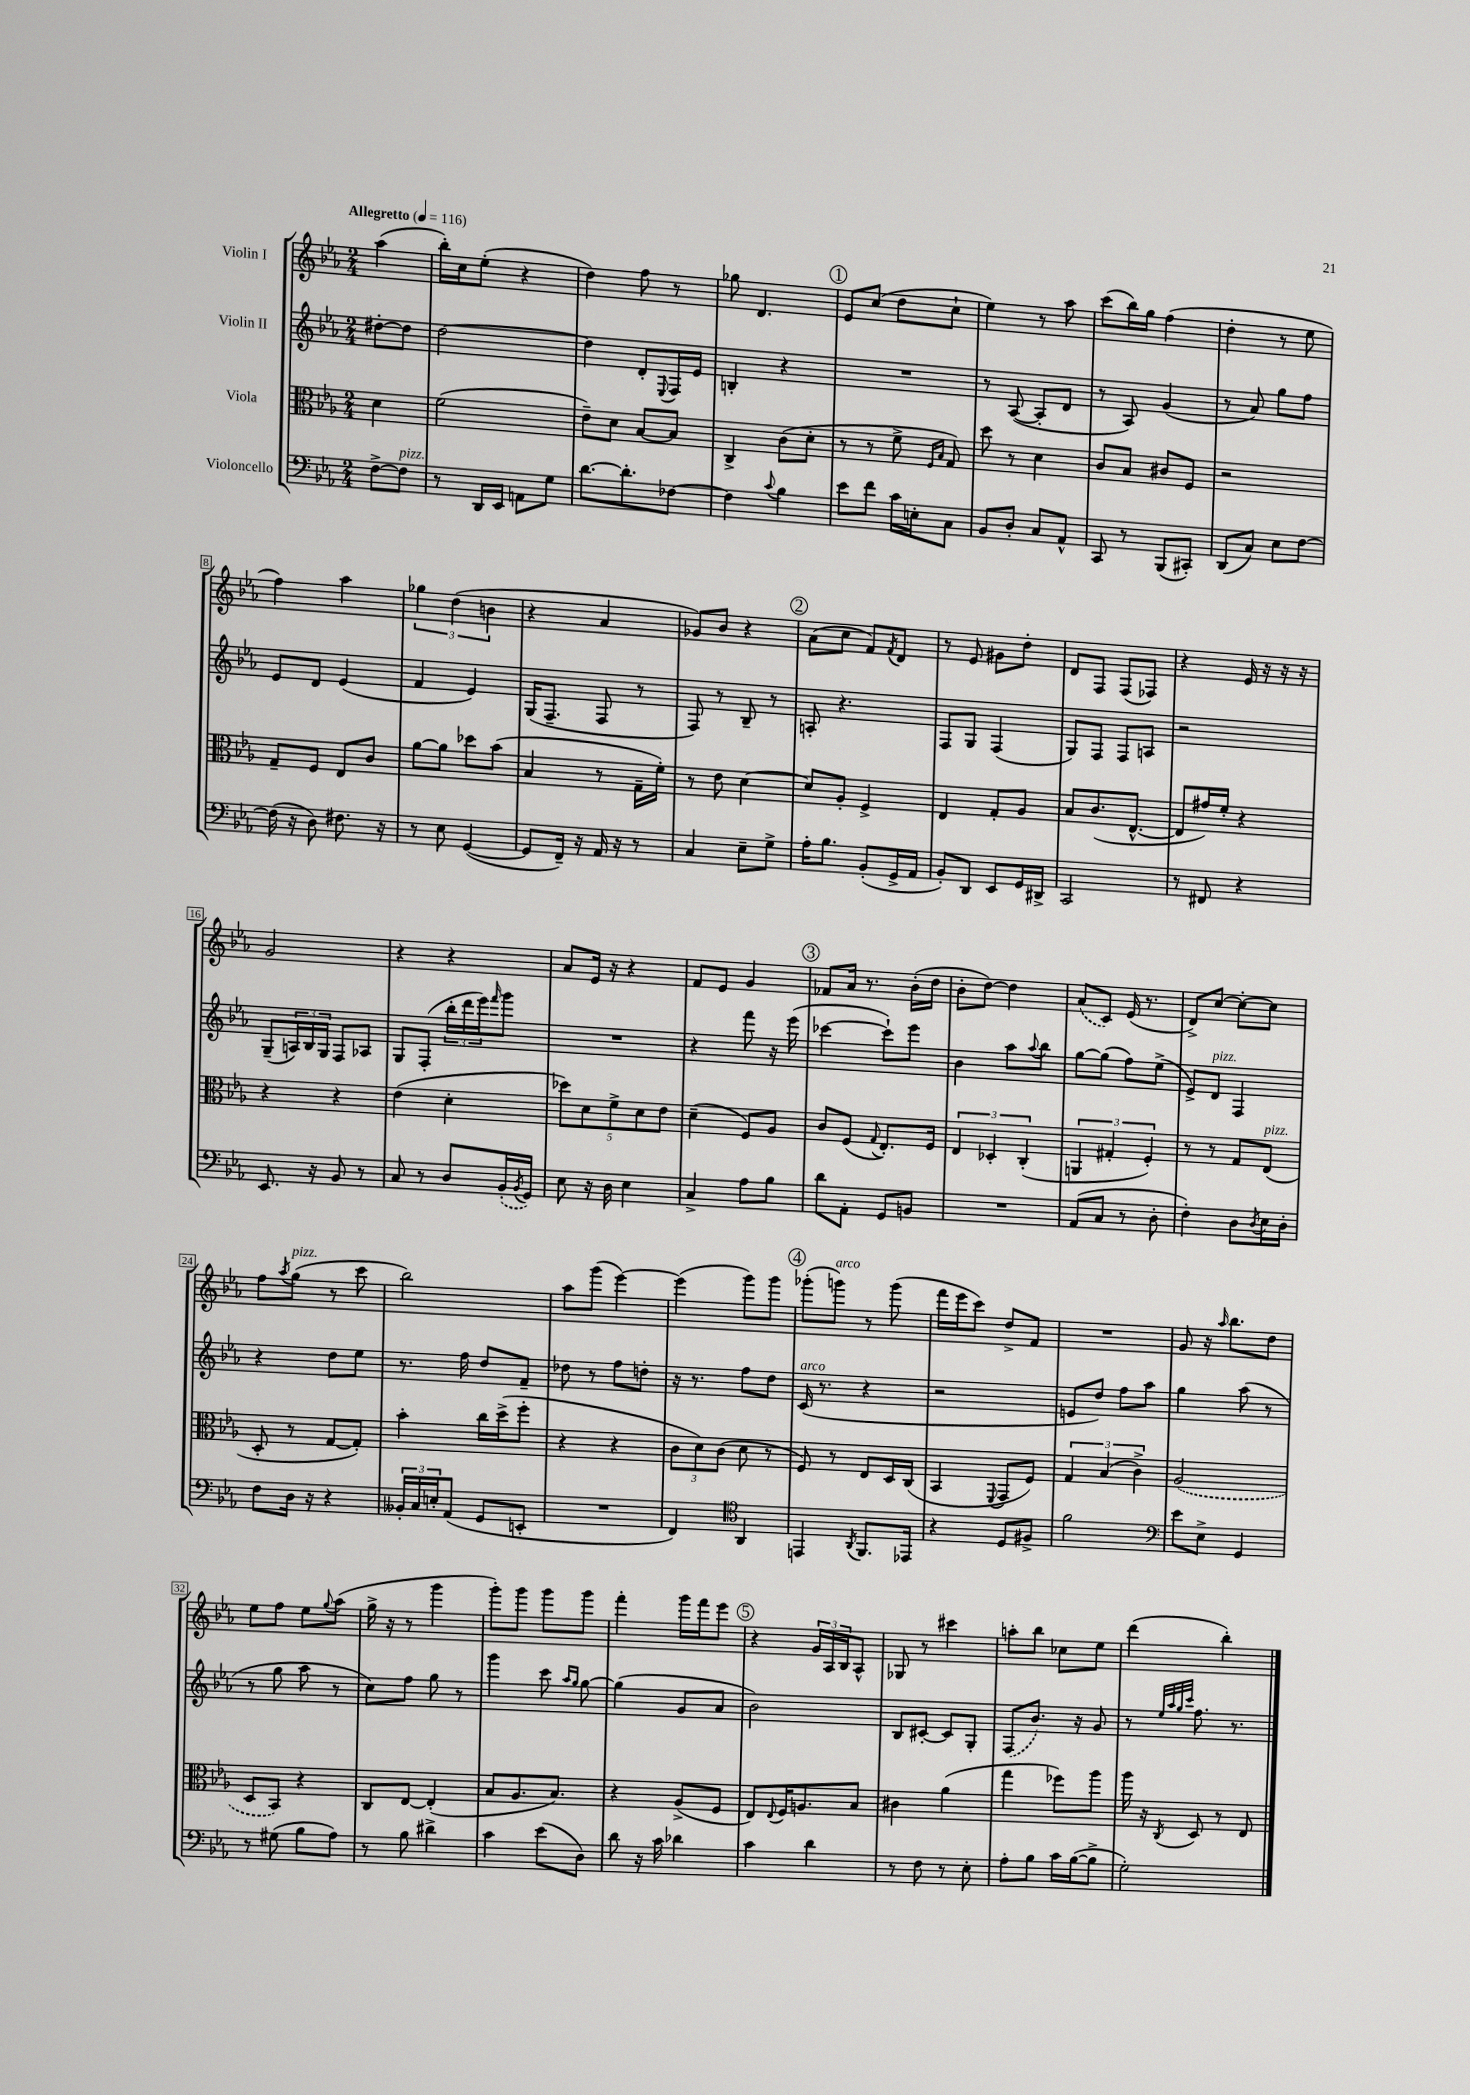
<<
\new StaffGroup <<
\new Staff = "s0" \with { instrumentName = "Violin I" } {
    \clef treble \key ees \major \numericTimeSignature \time 2/4 \partial 4 \tempo "Allegretto" 4 = 116
    aes''4( |
    bes''16-.) c''16 ees''8-.( r4 |
    d''4) f''8 r8 |
    ges''8 d'4. |
    \mark \markup { \circle "1" } ees'8 c''8( d''8 c''8-! |
    ees''4) r8 aes''8 |
    c'''8( bes''16) g''16 f''4( |
    d''4-. r8 ees''8 |
    f''4) aes''4 |
    \tuplet 3/2 { ges''4 d''4( b'4 } |
    r4 aes'4 |
    ges'8) bes'8 r4 |
    \mark \markup { \circle "2" } aes'8( c''8 f'8) \acciaccatura { f'8 } d'8 |
    r8 ees'8 gis'8 d''8-. |
    d'8 f8 f8( fes8) |
    r4 ees'16 r16 r16 r16 |
    g'2 |
    r4 r4 |
    aes'8 ees'16 r16 r4 |
    f'8 ees'8 g'4 |
    \mark \markup { \circle "3" } fes'8 aes'16 r8. bes'16-.( d''16 |
    bes'8-. d''8~) d''4 |
    \once \slurDashed aes'8( c'8) ees'16( r8. |
    d'8->) c''8~ c''8~-. c''8 |
    f''8 \acciaccatura { aes''8 } g''8^\markup { \italic "pizz." }( r8 c'''8 |
    bes''2) |
    aes''8 g'''8( ees'''4~) |
    ees'''4( g'''8) g'''8 |
    \mark \markup { \circle "4" } ges'''8-.( g'''8^\markup { \italic "arco" }) r8 g'''8( |
    f'''16 ees'''16 c'''8) d''8-> f'8 |
    R2 |
    g'8 r16 \grace { aes''16 } bes''8. d''8 |
    ees''8 f''8 ees''8 \appoggiatura { g''8 } aes''8( |
    g''16-> r16 r8 g'''4 |
    g'''8-.) g'''8 g'''8 g'''8 |
    f'''4-. g'''16 f'''16 ees'''8 |
    \mark \markup { \circle "5" } r4 \tuplet 3/2 { g'16 aes16 bes16 } aes8-^ |
    ges8 r8 cis'''4 |
    a''8-. bes''8 ces''8 ees''8 |
    d'''4( bes''4-.) \bar "|." |
}
\new Staff = "s1" \with { instrumentName = "Violin II" } {
    \clef treble \key ees \major \numericTimeSignature \time 2/4 \partial 4
    dis''8~-. dis''8 |
    d''2~ |
    d''4 d'8-. \appoggiatura { ees8 } f16 ees'16 |
    b4-. r4 |
    \mark \markup { \circle "1" } R2 |
    r8 aes8~( aes8-. d'8 |
    r8 aes8) g'4( |
    r8 aes'8) g''8 f''8 |
    ees'8 d'8 ees'4( |
    f'4 ees'4) |
    g16( f8.-- f8 r8 |
    f8) r8 bes8-- r8 |
    \mark \markup { \circle "2" } a8-. r4. |
    f8 g8 f4( |
    g8) f8 f8 a8 |
    r2 |
    g8--( \tuplet 3/2 { a16) bes16 g16 } f8 aes8 |
    g8 f8-.( \tuplet 3/2 { bes''16-. d'''16 ees'''16) } \grace { f'''16 } g'''8 |
    R2 |
    r4 f'''8 r16 ees'''16( |
    \mark \markup { \circle "3" } ces'''4~ ces'''8-!) ees'''8 |
    bes'4 aes''8 \appoggiatura { aes''8 } bes''8 |
    g''8~ g''8( f''8) ees''8->( |
    ees'8->) d'8^\markup { \italic "pizz." } f4 |
    r4 d''8 ees''8 |
    r8. f''16 d''8 f'8-- |
    des''8 r8 f''8 d''8-. |
    r16 r8. f''8 d''8 |
    \mark \markup { \circle "4" } c'16^\markup { \italic "arco" }( r8. r4 |
    r2 |
    e'8 d''8) f''8 aes''8 |
    g''4 aes''8( r8 |
    r8 g''8 aes''8 r8 |
    c''8) f''8 g''8 r8 |
    g'''4 c'''8 \grace { aes''16 g''16 } g''8~ |
    g''4( g'8 aes'8 |
    \mark \markup { \circle "5" } bes'2) |
    bes8 cis'8~-. cis'8 g8-. |
    \once \slurDashed f8( bes'8.) r16 g'8 |
    r8 \grace { ees''32 aes''32 g''32 c'''32 } f''8. r8. \bar "|." |
}
\new Staff = "s2" \with { instrumentName = "Viola" } {
    \clef alto \key ees \major \numericTimeSignature \time 2/4 \partial 4
    d'4 |
    f'2( |
    ees'8--) d'8 bes8~ bes8 |
    c4-> c'8( d'8-. |
    \mark \markup { \circle "1" } r8 r8 f'8-> \grace { f16 bes16 } g8) |
    d''8 r8 d'4 |
    c'8 bes8 cis'8 f8 |
    r2 |
    g8-- f8 ees8 c'8 |
    aes'8~ aes'8 des''8 bes'8( |
    bes4 r8 g16-- f'16-.) |
    r8 ees'8 d'4~ |
    \mark \markup { \circle "2" } d'8 aes8-. f4-> |
    ees4 g8-. aes8 |
    bes8 c'8.( ees8.~-^ |
    ees8 gis'16) f'16-. r4 |
    r4 r4 |
    ees'4( d'4-. |
    \tuplet 5/4 { des''8) d'8 f'8-> d'8 ees'8 } |
    d'4--( f8) aes8 |
    \mark \markup { \circle "3" } c'8 f8( \appoggiatura { g8 } ees8.-.) f16 |
    \tuplet 3/2 { ees4 des4-. c4-.( } |
    \tuplet 3/2 { a,4 gis4-. f4-.) } |
    r8 r8 g8 ees8^\markup { \italic "pizz." }( |
    d8-. r8 g8~ g8-.) |
    bes'4-. c''16 d''16->( f''8-. |
    r4 r4 |
    \tuplet 3/2 { c'8 d'8) c'8( } d'8 r8 |
    \mark \markup { \circle "4" } f8) r8 ees8 d16 c16( |
    bes,4 \appoggiatura { f,8 } g,8 f8) |
    \tuplet 3/2 { g4 bes4( c'4->) } |
    \once \slurDashed aes2( |
    d8 bes,8) r4 |
    c8 ees8~ ees4-.( |
    bes8 aes8. bes8.) |
    r4 aes8->( f8 |
    \mark \markup { \circle "5" } ees8) \appoggiatura { ees8 } f16 a8. bes8 |
    cis'4 aes'4( |
    g''4 fes''8) aes''8 |
    aes''16 r16 \acciaccatura { c8 } d8 r8 ees8 \bar "|." |
}
\new Staff = "s3" \with { instrumentName = "Violoncello" } {
    \clef bass \key ees \major \numericTimeSignature \time 2/4 \partial 4
    f8~-> f8^\markup { \italic "pizz." } |
    r8 d,16 ees,16 a,8 g8 |
    d'8.~ d'8.-. fes8~ |
    fes4 \appoggiatura { c'8 } bes4 |
    \mark \markup { \circle "1" } ees'8 f'8 c'16 e16-. c8 |
    bes,8 d8-. c8 aes,8-^ |
    c,8 r8 bes,,8( cis,8-.) |
    d,8( c8) ees8 f8~ |
    f16( r16 d8) fis8. r16 |
    r8 ees8 g,4~( |
    g,8 f,16--) r16 aes,16 r16 r8 |
    c4 ees8-- g8-> |
    \mark \markup { \circle "2" } aes16-. bes8. bes,8-.( g,16-> aes,16 |
    bes,8-.) d,8 ees,8 g,16 dis,16-> |
    c,2 |
    r8 fis,8 r4 |
    ees,8. r16 bes,8 r8 |
    c8 r8 d8 \once \slurDashed bes,16-.( \acciaccatura { bes,8 } g,16) |
    ees8 r16 d16 ees4 |
    c4-> aes8 bes8 |
    \mark \markup { \circle "3" } d'8 aes,8-. g,8 b,8 |
    R2 |
    aes,8( c8 r8 d8-. |
    f4-.) d8 \acciaccatura { d8 } ees16 d16-. |
    f8 d16 r16 r4 |
    \tuplet 3/2 { beses,16-. c16 e16-. } aes,8( g,8 e,8-. |
    R2 |
    f,4) \clef tenor aes,4 |
    \mark \markup { \circle "4" } e,4 \acciaccatura { aes,8 } f,8. ees,16 |
    r4 d8 fis8-> |
    f'2 |
    \clef bass ees'8 ees8-> g,4 |
    r8 gis8( bes8 aes8) |
    r8 bes8 dis'4-> |
    c'4 ees'8( d8) |
    d'8 r16 c'16 des'4 |
    \mark \markup { \circle "5" } c'4 d'4 |
    r8 f8 r8 ees8-. |
    aes8-. bes8 c'16 bes16~( bes8-> |
    g2-.) \bar "|." |
}
>>
>>
\layout { \context { \Score \override BarNumber.stencil = #(make-stencil-boxer 0.1 0.3 ly:text-interface::print) } }
